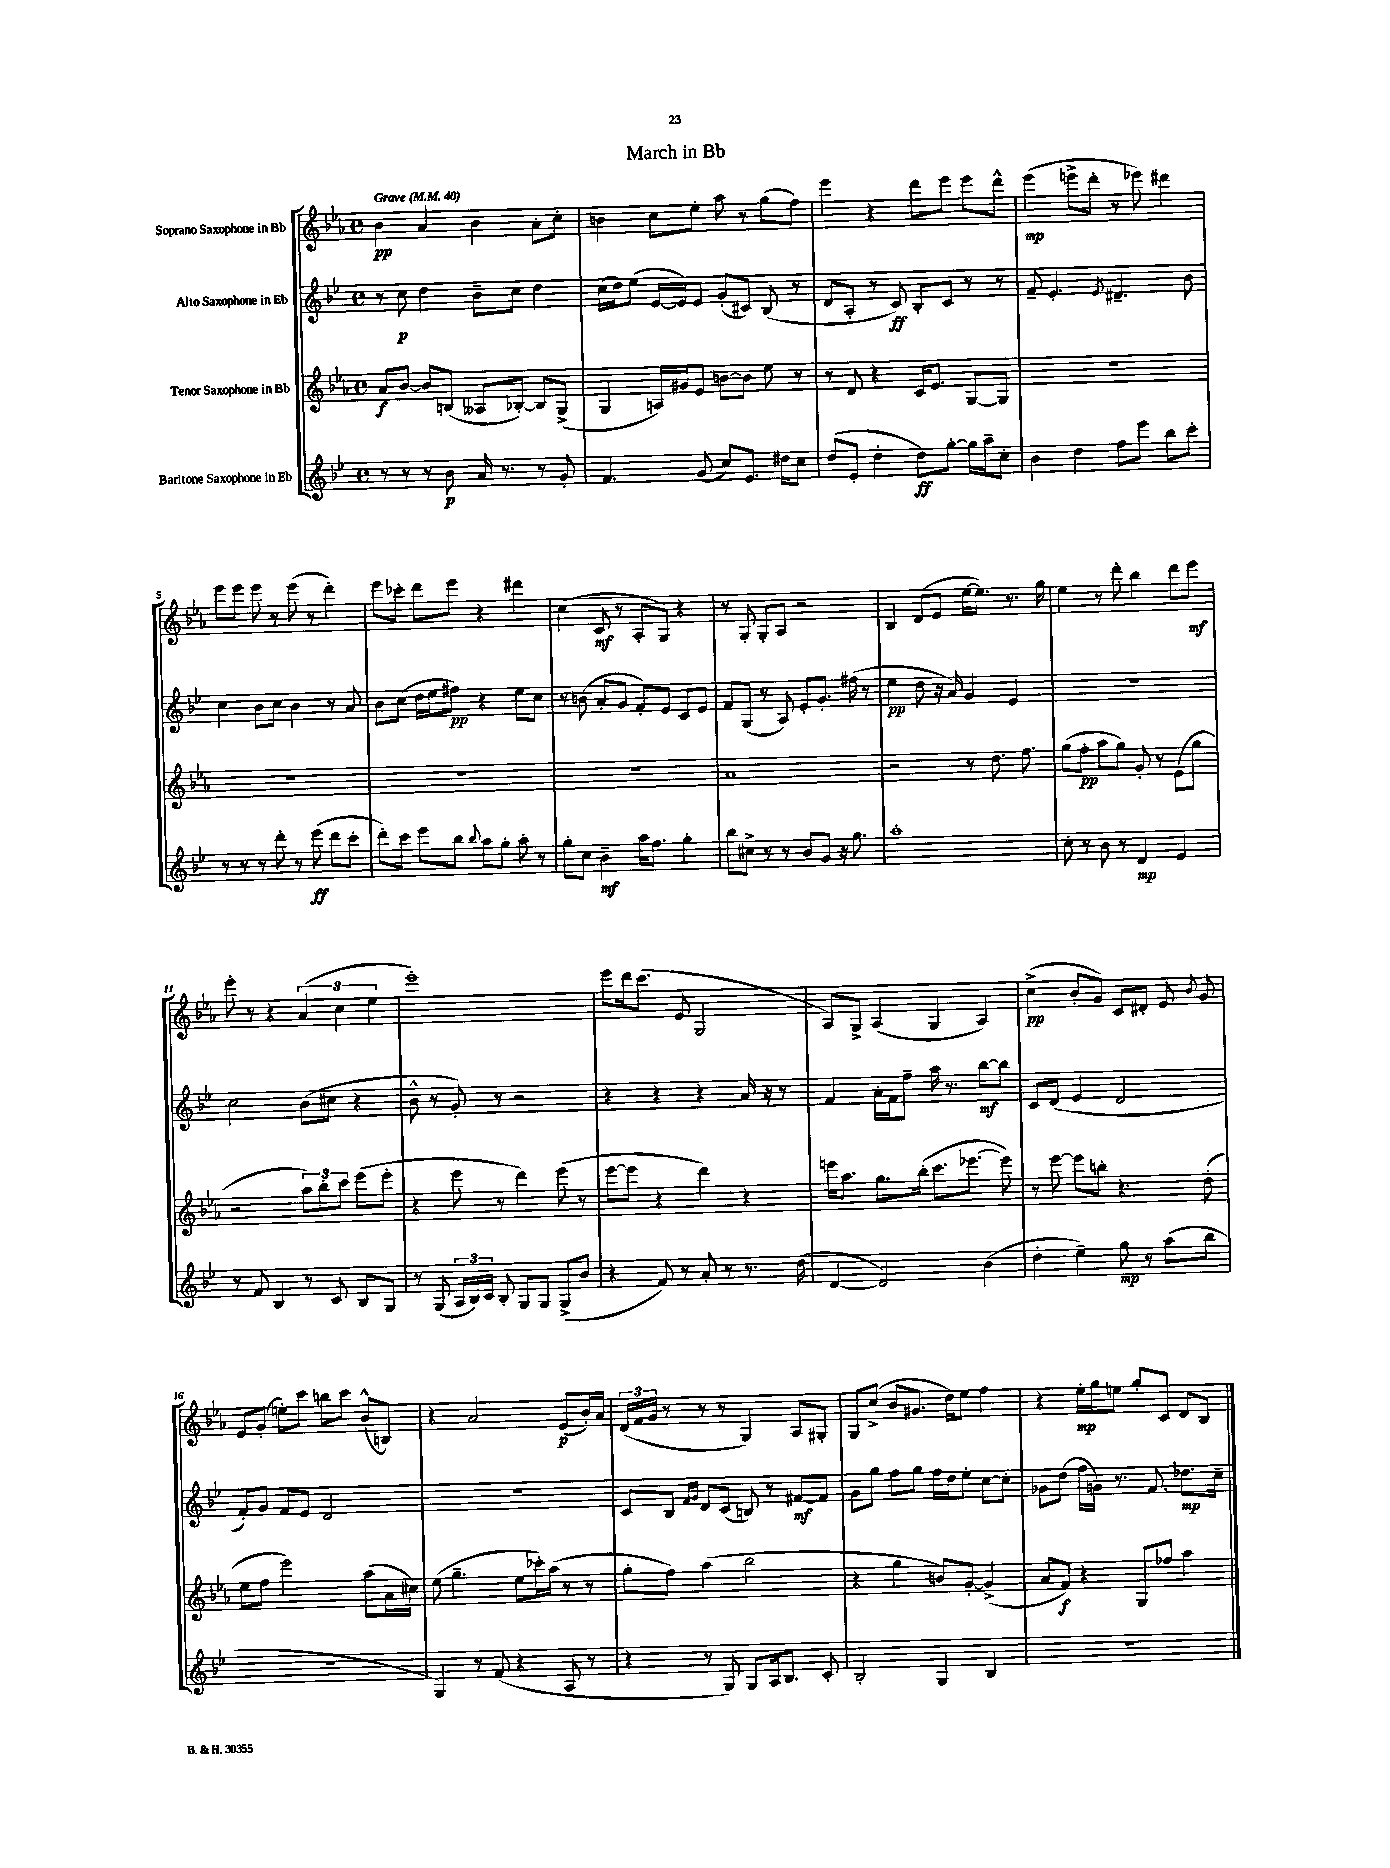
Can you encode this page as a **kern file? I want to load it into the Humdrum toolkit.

**kern	**dynam	**kern	**dynam	**kern	**dynam	**kern	**dynam
*part4	*part4	*part3	*part3	*part2	*part2	*part1	*part1
*staff4	*staff4	*staff3	*staff3	*staff2	*staff2	*staff1	*staff1
*I"Baritone Saxophone in Eb	*	*I"Tenor Saxophone in Bb	*	*I"Alto Saxophone in Eb	*	*I"Soprano Saxophone in Bb	*
*clefG2	*	*clefG2	*	*clefG2	*	*clefG2	*
*k[b-e-]	*	*k[b-e-a-]	*	*k[b-e-]	*	*k[b-e-a-]	*
*M4/4	*	*M4/4	*	*M4/4	*	*M4/4	*
*met(c)	*	*met(c)	*	*met(c)	*	*met(c)	*
*MM40	*	*MM40	*	*MM40	*	*MM40	*
=1	=1	=1	=1	=1	=1	=1	=1
!	!	!	!	!	!	!LO:TX:a:B:t=Grave	!
8r	.	8a-/L	f	8r	.	4b-\	pp
8r	.	[8b-/J	.	8cc\	p	.	.
8r	.	8b-/L]	.	4dd\	.	4a-/	.
8b-\	p	(8Bn/J	.	.	.	.	.
16a/	.	8A--X/L	.	8b-~\L	.	4b-\	.
8.r	.	.	.	.	.	.	.
.	.	[8B-X'/J)	.	8cc\J	.	.	.
8r	.	8B-/L]	.	4dd\	.	8a-'\L	.
8g'/	.	(8G^/J	.	.	.	8cc'\J	.
=2	=2	=2	=2	=2	=2	=2	=2
4.f/	.	4G/	.	(16cc\LL	.	4bn\	.
.	.	.	.	16dd\J)	.	.	.
.	.	.	.	(8ee-\J	.	.	.
.	.	16An/LL)	.	[16e-/LL	.	8cc\L	.
.	.	16g#X/J	.	16e-/J])	.	.	.
(8g/	.	8e-/J	.	8e-/J	.	8ee-'\J	.
8cc/L)	.	[8bn\L	.	(8g'/L	.	8aa-\	.
8.e-/J	.	8b\J]	.	8c#X/J)	.	8r	.
.	.	8ee-\	.	(8B-/	.	(8gg\L	.
16dd#X\KL	.	.	.	.	.	.	.
8cc\J	.	8r	.	8r	.	8ff\J)	.
=3	=3	=3	=3	=3	=3	=3	=3
(8dd/L	.	8r	.	8d/L	.	4eee-\	.
8e-'/J	.	8d/	.	8A'/J	.	.	.
4dd'\	.	4r	.	8r	.	4r	.
.	.	.	.	8c/)	ff	.	.
8dd\L)	ff	16c/KL	.	8B-'/L	.	8ddd\L	.
.	.	8.e-/J	.	.	.	.	.
[8gg'\J	.	.	.	8c/J	.	8eee-\J	.
16gg\LL]	.	[8G/L	.	8r	.	8eee-\L	.
16aa~\J	.	.	.	.	.	.	.
8cc'\J	.	8G/J]	.	8r	.	8ddd^^\J	.
=4	=4	=4	=4	=4	=4	=4	=4
4b-\	.	1r	.	8f~/	.	(4eee-\	mp
.	.	.	.	4.e-'/	.	.	.
4dd\	.	.	.	.	.	8eeen^\L	.
.	.	.	.	.	.	8ddd'\J	.
.	.	.	.	8qe-/	.	.	.
8ff\L	.	.	.	4.d#X~/	.	8r	.
8eee-\J	.	.	.	.	.	8eee-X\)	.
8bb-\L	.	.	.	.	.	4ddd#X\	.
8ccc'\J	.	.	.	8b-\	.	.	.
!!LO:LB:g=z
=5	=5	=5	=5	=5	=5	=5	=5
8r	.	1r	.	4cc\	.	8eee-\L	.
8r	.	.	.	.	.	8eee-\J	.
8r	.	.	.	8b-\L	.	8eee-\	.
8ddd'\	.	.	.	8cc\J	.	8r	.
8r	.	.	.	4b-\	.	(8eee-\	.
(8eee-\	ff	.	.	.	.	8r	.
8ddd\L	.	.	.	8r	.	4ddd'\)	.
8ccc'\J	.	.	.	8a/	.	.	.
=6	=6	=6	=6	=6	=6	=6	=6
8ddd'\L)	.	1r	.	8b-\L	.	8eee-\L	.
8ccc\J	.	.	.	(8cc\J	.	8ccc-X'\J	.
8eee-\L	.	.	.	16dd\LL	.	8ddd\L	.
.	.	.	.	16ee-\J	.	.	.
8bb-\J	.	.	.	8ff#X\J)	pp	8eee-\J	.
8qqbb-/	.	.	.	.	.	.	.
8aa\L	.	.	.	4r	.	4r	.
8gg'\J	.	.	.	.	.	.	.
8aa'\	.	.	.	8ee-\L	.	4ddd#X\	.
8r	.	.	.	8cc\J	.	.	.
=7	=7	=7	=7	=7	=7	=7	=7
8gg'\L	.	1r	.	8r	.	(4cc\	.
8cc\J	.	.	.	(8bn\	.	.	.
4b-~\	mf	.	.	8a'/L	.	8c/	mf
.	.	.	.	8g/J	.	8r	.
16aa\KL	.	.	.	8f'/L)	.	8A-'/L	.
8.ff\J	.	.	.	.	.	.	.
.	.	.	.	8e-/J	.	8G/J)	.
4gg'\	.	.	.	8c/L	.	4r	.
.	.	.	.	8e-/J	.	.	.
=8	=8	=8	=8	=8	=8	=8	=8
8bb-\L	.	1a-	.	8f/L	.	8r	.
8cc#X^\J	.	.	.	(8G/J	.	8G'/	.
8r	.	.	.	8r	.	8G'/L	.
8r	.	.	.	8A/)	.	8A-/J	.
8b-/L	.	.	.	8e-'/L	.	2r	.
8g/J	.	.	.	8.g'/J	.	.	.
16r	.	.	.	.	.	.	.
8.gg\	.	.	.	(16ff#X\	.	.	.
.	.	.	.	8r	.	.	.
=9	=9	=9	=9	=9	=9	=9	=9
1aa'	.	2r	.	4ee-\	pp	4B-/	.
.	.	.	.	8dd\	.	(8d/L	.
.	.	.	.	16r	.	8e-/J	.
.	.	.	.	16a/)	.	.	.
.	.	8r	.	4g/	.	[16ee-\KL	.
.	.	.	.	.	.	8.ee-\J])	.
.	.	8.dd\	.	.	.	.	.
.	.	.	.	4e-/	.	8.r	.
.	.	8.ff\	.	.	.	.	.
.	.	.	.	.	.	16gg\	.
=10	=10	=10	=10	=10	=10	=10	=10
8cc'\	.	(8gg\L	.	1r	.	4ee-\	.
8r	.	8ff'\J	pp	.	.	.	.
8b-\	.	8aa-\L	.	.	.	8r	.
8r	.	8gg\J)	.	.	.	8ddd'\	.
4d/	mp	8g'/	.	.	.	4bb-\	.
.	.	8r	.	.	.	.	.
4e-/	.	(8e-\L	.	.	.	8ddd\L	.
.	.	8gg\J	.	.	.	8eee-\J	mf
!!LO:LB:g=z
=11	=11	=11	=11	=11	=11	=11	=11
8r	.	2r	.	2cc\	.	8eee-'\	.
8f/	.	.	.	.	.	8r	.
4B-/	.	.	.	.	.	4r	.
8r	.	12aa-\L)	.	(8b-\L	.	(6a-/	.
.	.	12bb-'\	.	.	.	.	.
8c/	.	.	.	8cc#X\J	.	.	.
.	.	12ccc\J	.	.	.	6cc\	.
8B-/L	.	(8eee-\L	.	4r	.	.	.
.	.	.	.	.	.	6ee-\	.
8G/J	.	8eee-'\J	.	.	.	.	.
=12	=12	=12	=12	=12	=12	=12	=12
8r	.	4r	.	8b-^^\	.	1eee-')	.
(8G/	.	.	.	8r	.	.	.
24A/LL	.	8eee-\	.	8g'/)	.	.	.
24B-/)	.	.	.	.	.	.	.
24c/JJ	.	.	.	.	.	.	.
8B-'/	.	8r	.	8r	.	.	.
8G/L	.	4ddd\)	.	2r	.	.	.
8G/J	.	.	.	.	.	.	.
(8G^/L	.	(8eee-\	.	.	.	.	.
8b-/J	.	8r	.	.	.	.	.
=13	=13	=13	=13	=13	=13	=13	=13
4r	.	[8eee-\L	.	4r	.	8eee-\L	.
.	.	8eee-\J]	.	.	.	16ddd\k	.
.	.	.	.	.	.	(8.ccc\J	.
8f/)	.	4r	.	4r	.	.	.
8r	.	.	.	.	.	8e-/	.
8a'/	.	4ddd\)	.	4r	.	2G/	.
8r	.	.	.	.	.	.	.
8.r	.	4r	.	16a/	.	.	.
.	.	.	.	16r	.	.	.
.	.	.	.	8r	.	.	.
(16dd\	.	.	.	.	.	.	.
=14	=14	=14	=14	=14	=14	=14	=14
[4d/	.	16eeen\KL	.	4f/	.	8A-/L)	.
.	.	8.aa-\J	.	.	.	.	.
.	.	.	.	.	.	8G^/J	.
2d/])	.	8.gg\L	.	16a'\LL	.	(4A-/	.
.	.	.	.	16f\J	.	.	.
.	.	.	.	8ff~\J	.	.	.
.	.	(16bb-'\Jk	.	.	.	.	.
.	.	8.ccc\L	.	16aa\	.	4G/	.
.	.	.	.	8.r	.	.	.
.	.	[8.eee-X\J	.	.	.	.	.
(4b-\	.	.	.	[8bb-\L	mf	4A-/)	.
.	.	8eee-\])	.	8bb-\J]	.	.	.
=15	=15	=15	=15	=15	=15	=15	=15
4dd'\	.	8r	.	8c/L	.	(4cc^\	pp
.	.	[8eee-\	.	(8d/J	.	.	.
4ee-~\)	.	8eee-\L]	.	4e-/	.	8b-'/L	.
.	.	8bbn'\J	.	.	.	8g/J)	.
8gg\	mp	4.r	.	2d/	.	8c/L	.
8r	.	.	.	.	.	8d#X'/J	.
(8aa\L	.	.	.	.	.	8e-/	.
.	.	.	.	.	.	8qb-/	.
8bb-\J	.	(8dd'\	.	.	.	8g/	.
!!LO:LB:g=z
=16	=16	=16	=16	=16	=16	=16	=16
1r	.	8ee-\L	.	8f'/L)	.	8e-/L	.
.	.	8ff\J	.	8g/J	.	(8g'/J	.
.	.	2eee-\)	.	8f/L	.	8een'\L)	.
.	.	.	.	8e-/J	.	8ccc\J	.
.	.	.	.	2d/	.	8bbn\L	.
.	.	.	.	.	.	8ccc\J	.
.	.	(8aa-\L	.	.	.	(8b-^^/L	.
.	.	16a-\L	.	.	.	8Bn/J)	.
.	.	16cc#X\JJ)	.	.	.	.	.
=17	=17	=17	=17	=17	=17	=17	=17
4G/)	.	(8ee-\	.	1r	.	4r	.
.	.	4.gg~\	.	.	.	.	.
8r	.	.	.	.	.	2a-/	.
(8f/	.	.	.	.	.	.	.
4r	.	8ee-\L	.	.	.	.	.
.	.	16ccc-X'\L)	.	.	.	.	.
.	.	(16aa-\JJ	.	.	.	.	.
8A/	.	8r	.	.	.	(8e-/L	p
8r	.	8r	.	.	.	16b-'/L)	.
.	.	.	.	.	.	16a-/JJ	.
=18	=18	=18	=18	=18	=18	=18	=18
4r	.	8gg'\L	.	8c/L	.	(24d/LL	.
.	.	.	.	.	.	24f/	.
.	.	.	.	.	.	24g/JJ	.
.	.	8ff\J)	.	8B-/J	.	8r	.
.	.	.	.	16qqf/LL	.	.	.
.	.	.	.	16qqg/JJ	.	.	.
8r	.	(4aa-\	.	8d/L	.	8r	.
8G/)	.	.	.	(8c/J	.	8r	.
8G/L	.	2bb-\	.	8Bn/)	.	4G/)	.
16A/k	.	.	.	8r	.	.	.
8.B-/J	.	.	.	.	.	.	.
.	.	.	.	[8f#X/L	mf	8A-/L	.
8c'/	.	.	.	8f#/J]	.	8G#X'/J	.
=19	=19	=19	=19	=19	=19	=19	=19
2B-'/	.	4r	.	8g\L	.	8G/L	.
.	.	.	.	8gg\J	.	(8cc^/J	.
.	.	4gg\	.	8ff\L	.	8b-/L	.
.	.	.	.	8gg\J	.	8.g#X/J	.
4G/	.	8bn/L)	.	16ff\LL	.	.	.
.	.	.	.	16dd\J	.	16dd\KL)	.
.	.	[8g'/J	.	8ee-'\J	.	8ee-\J	.
4B-/	.	(4g^/]	.	[8cc\L	.	4ff\	.
.	.	.	.	8cc'\J]	.	.	.
=20	=20	=20	=20	=20	=20	=20	=20
1r	.	8a-/L	.	8g-X\L	.	4r	.
.	.	8f/J)	f	(8dd\J	.	.	.
.	.	4r	.	16ff\LL	.	16ee-'\LL	mp
.	.	.	.	16gn\JJ)	.	16gg\J	.
.	.	.	.	8.r	.	8een\J	.
.	.	8G/L	.	.	.	8gg'/L	.
.	.	.	.	8.f/	.	.	.
.	.	8ff-X/J	.	.	.	8c/J	.
.	.	4aa-\	.	8.dd-X\L	mp	8d/L	.
.	.	.	.	.	.	8B-/J	.
.	.	.	.	16cc~\Jk	.	.	.
==	==	==	==	==	==	==	==
*-	*-	*-	*-	*-	*-	*-	*-
